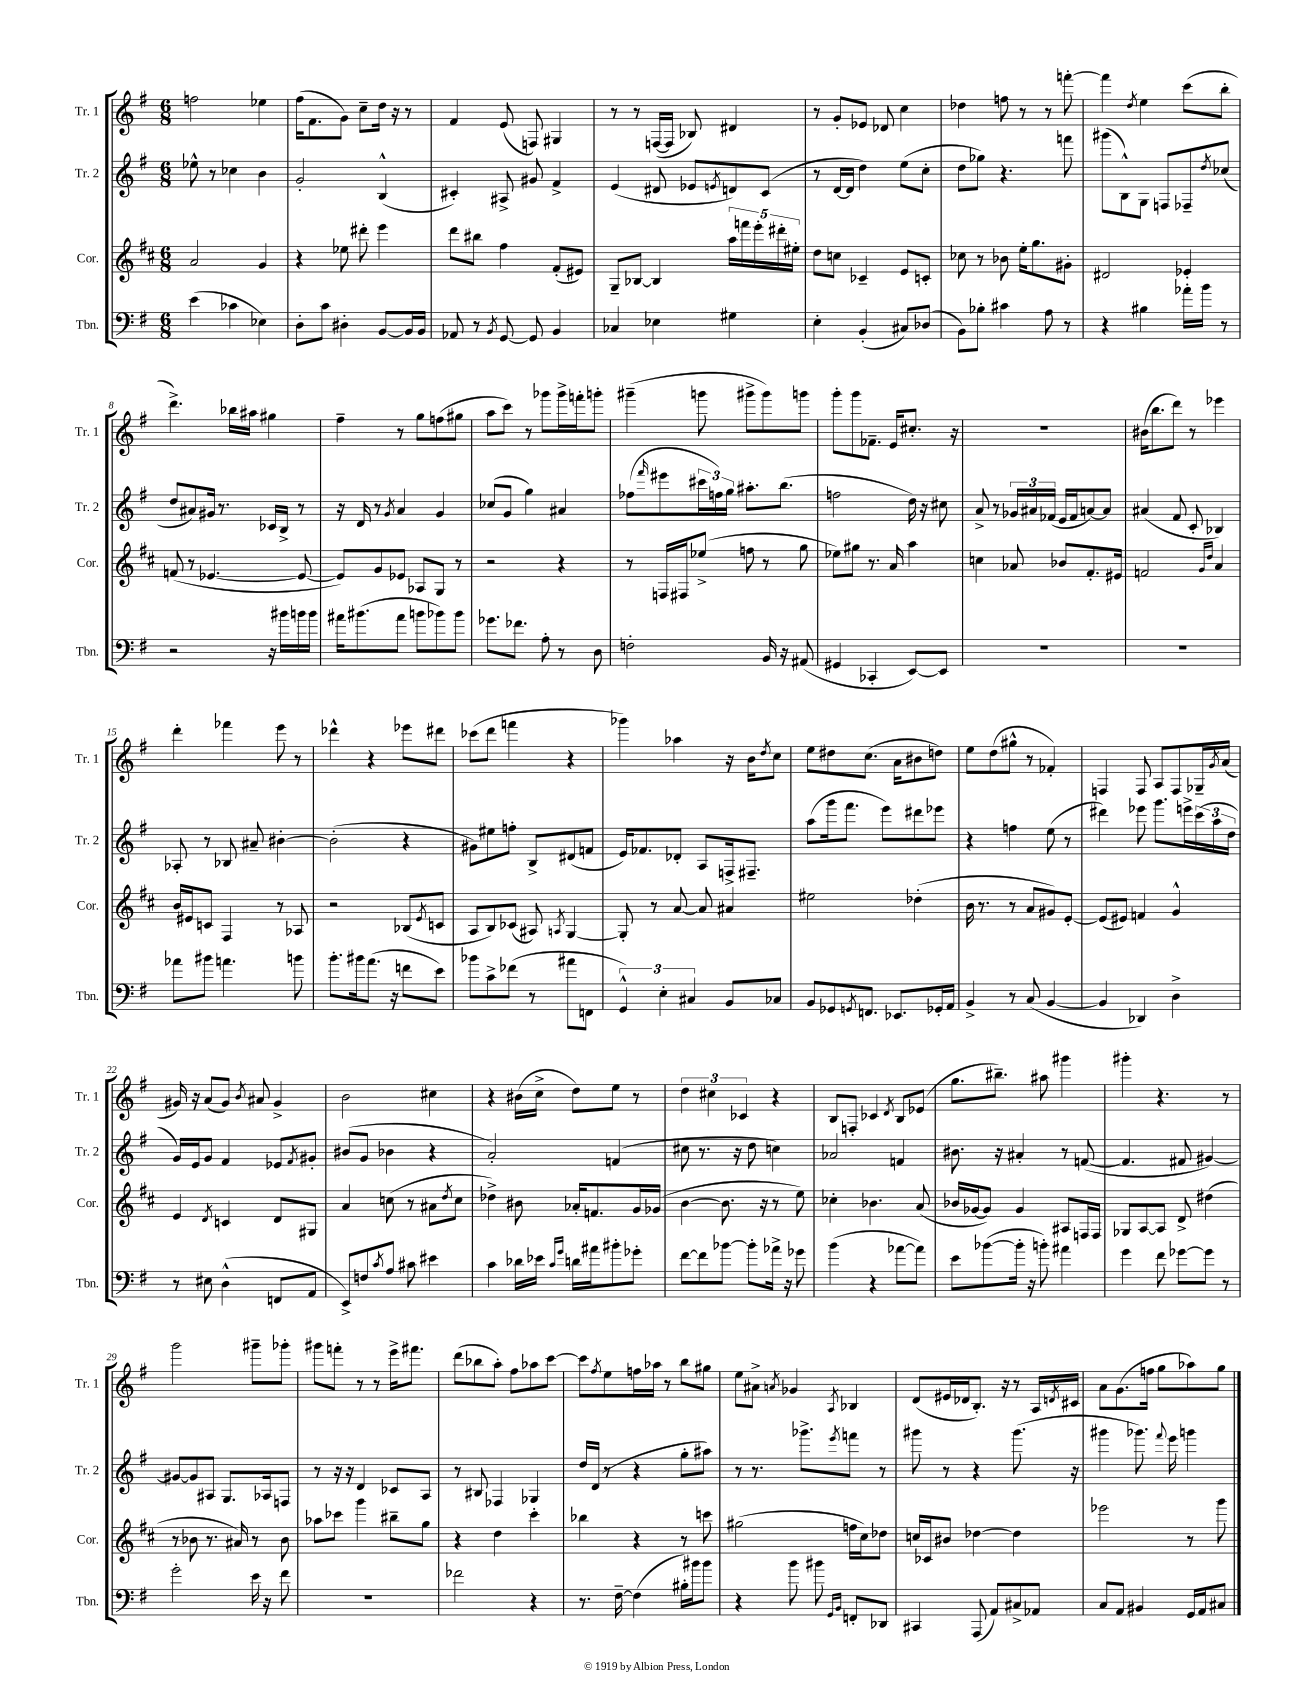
<<
\new StaffGroup <<
\new Staff = "s0" \with { instrumentName = "Tr. 1" shortInstrumentName = "Tr. 1" } {
    \clef treble \key g \major \numericTimeSignature \time 6/8
    f''2 ees''4 |
    fis''16( fis'8. g'8) c''8-- d''16 r16 r8 |
    fis'4 e'8( f8) gis4 |
    r8 r8 f16~( f16 bes8) dis'4 |
    r8 g'8-. ees'8 des'8 c''4 |
    des''4 f''8 r8 r8 f'''8~-. |
    f'''4 \acciaccatura { d''8 } e''4 c'''8( b''8-. |
    d'''4.->) bes''16 ais''16 gis''4 |
    fis''4-- r8 g''8 f''8( gis''8 |
    a''8 c'''8) r8 ges'''8 ges'''16-> f'''16-. g'''8-. |
    gis'''4--( g'''8 gis'''8-> gis'''8) g'''8 |
    g'''8-. g'''8 fes'8.-- e'16 cis''8.-. r16 |
    R2. |
    bis'16( b''8. d'''8) r8 ees'''4 |
    d'''4-. fes'''4 e'''8 r8 |
    des'''4-^ r4 ees'''8 dis'''8 |
    ces'''8( d'''8 f'''4 r4 |
    ges'''4) aes''4 r16 b'16 \acciaccatura { d''8 } c''8 |
    e''8 dis''8 c''8.( a'16 bis'8 d''8) |
    e''8 d''8( gis''8-^ r8 fes'4-.) |
    f4 f8 a8 f8 ges16-- \acciaccatura { g'8 } a'16( |
    gis'16) r16 a'8( gis'8) \acciaccatura { b'8 } ais'8 gis'4-> |
    b'2 cis''4 |
    r4 bis'16( c''16-> d''8) e''8 r8 |
    \tuplet 3/2 { d''4 cis''4 ces'4 } r4 |
    b8 f8-. ces'4 \acciaccatura { d'8 } b8 ees'8( |
    g''8. bis''8.--) ais''8 gis'''4 |
    gis'''4-. r4. r8 |
    g'''2 gis'''8-- ges'''8-. |
    gis'''8 f'''8-. r8 r8 e'''16-> fis'''8. |
    d'''8( bes''8 a''8-.) fis''8 aes''8 c'''8~ |
    c'''8 \acciaccatura { fis''8 } e''8 f''16 aes''16 r8 b''8 gis''8 |
    e''8 ais'8-> \acciaccatura { a'8 } ges'4 \acciaccatura { a8 } bes4 |
    d'8( eis'16 des'16 b8.-.) r16 r8 a16 \acciaccatura { d'8 } cis'16 |
    a'8 g'8.( f''16 g''8 aes''8) g''8 \bar "|." |
}
\new Staff = "s1" \with { instrumentName = "Tr. 2" shortInstrumentName = "Tr. 2" } {
    \clef treble \key g \major \numericTimeSignature \time 6/8
    ees''8-^ r8 ces''4 b'4 |
    g'2-. b4-^( |
    cis'4-.) ais8-> gis'8 fis'4-> |
    e'4( dis'8 ees'8 \acciaccatura { e'8 } d'8) c'8( |
    r8 d'16~ d'16 d''4) e''8( c''8-. |
    d''8 ges''8) r4. f'''8 |
    gis'''8( b8-^) g8 f8 fes8-- \acciaccatura { d''8 } ces''8( |
    d''8 ais'8) gis'16 r8. ces'16 b16-> r8 |
    r16 d'16 r8 \acciaccatura { g'8 } a'4 g'4 |
    ces''8( g'8 g''4) ais'4 |
    fes''8( \grace { fis'''16 } eis'''8 \tuplet 3/2 { cis'''16 f''16) g''16 } ais''8.-. b''8.( |
    f''2 d''16) r16 cis''8 |
    a'8-> r8 \tuplet 3/2 { ges'16 ais'16 fes'16( } e'16 fes'16 a'8~) a'8 |
    ais'4( fis'8 c'8-. bes4) |
    aes8-. r8 bes8 ais'8-- bis'4~-. |
    bis'2-.( r4 |
    gis'8) eis''8 f''8-. b8-> dis'8( f'8 |
    e'16) fes'8. des'8-. a8 f16-> fis8.-- |
    a''8( g'''16 fis'''8. e'''8) dis'''8 ees'''8 |
    r4 f''4 e''8( r8 |
    dis'''4) ees'''8 g'''8. e'''16-> \tuplet 3/2 { c'''16( a''16 d''16 } |
    g'16) e'16 g'8 fis'4 ees'8 \acciaccatura { fis'8 } gis'8-. |
    bis'8( g'8 bes'4 r4 |
    a'2-.) f'4( |
    cis''8 r8. r16 d''8 c''4) |
    aes'2 f'4 |
    bis'8. r16 ais'4-. r8 f'8~( |
    f'4. fis'8 gis'4~) |
    gis'8~ gis'8 ais8 g8. aes16 f8 |
    r8 r16 r16 d'4 ces'8 a8 |
    r8 bis8 fes4 ges4 |
    d''16 d'16( r8 r4 g''8-. ais''8) |
    r8 r8. ges'''8.-> \acciaccatura { e'''8 } f'''8 r8 |
    gis'''8 r8 r4 gis'''8.( r16 |
    gis'''4 ges'''8.) \appoggiatura { fis'''8 } e'''16 g'''4 \bar "|." |
}
\new Staff = "s2" \with { instrumentName = "Cor." shortInstrumentName = "Cor." } {
    \clef treble \key d \major \numericTimeSignature \time 6/8
    a'2 g'4 |
    r4 ees''8 dis'''8-. e'''4 |
    d'''8 bis''8 fis''4 fis'8-.( eis'8) |
    g8-- bes8~ bes4 \tuplet 5/4 { a''16 f'''16 e'''16-. dis'''16-. eis''16-. } |
    d''8 c''8 ces'4-- e'8 c'8-. |
    ces''8 r8 bes'8 e''16-. g''8. gis'8-. |
    dis'2 ees'4-. |
    f'8( r8 ees'4.~ ees'8~ |
    ees'8) g'8 ees'8 aes8 g8 r8 |
    r2 r4 |
    r8 f16 fis16 ees''8->( f''8 r8 g''8 |
    ees''8) gis''8 r8. a'16 a''4 |
    c''4 aes'8 bes'8 fis'8.-. eis'16 |
    f'2 \grace { g'16 d''16 } a'4 |
    b'16 eis'16 c'8 fis4 r8 aes8 |
    r2 bes8( \acciaccatura { e'8 } c'8 |
    a8 b8) ces'8( ais8) \acciaccatura { a8 } g4~ |
    g8-. r8 a'8~ a'8 ais'4 |
    eis''2 des''4-.( |
    b'16 r8. r8 a'8 gis'8) e'8~-. |
    e'8( eis'8) f'4 g'4-^ |
    e'4 \acciaccatura { d'8 } c'4 d'8 gis8 |
    a'4 c''8( r8 ais'8 \acciaccatura { d''8 } c''8 |
    des''4->) bis'8 aes'16-. f'8. g'16 ges'16( |
    b'4~ b'8. r16 r8 e''8) |
    ces''4-. bes'4. a'8( |
    bes'16 ges'16~ ges'8) ges'4 ais8 f16 f16 |
    ges8 a8~ a8 d'8-> dis''4( |
    r8 bes'8 r8. ais'16) r8 bes'8 |
    aes''8 ces'''8 g'''4 bis''8-- g''8 |
    r4 d''4 cis'''4-. |
    bes''4 r4 r8 c'''8 |
    gis''2( f''16 cis''16) des''8 |
    c''16 ces'16 bis'8 des''4~ des''4 |
    ees'''2 r8 g'''8 \bar "|." |
}
\new Staff = "s3" \with { instrumentName = "Tbn." shortInstrumentName = "Tbn." } {
    \clef bass \key g \major \numericTimeSignature \time 6/8
    e'4( ces'4 ees4) |
    d8-. c'8 dis4-. b,8~ b,16 b,16 |
    aes,8 r8 \acciaccatura { b,8 } g,8~ g,8 b,4 |
    ces4 ees4 gis4 |
    e4-. b,4-.( cis8) des8( |
    b,8) bes8-. cis'4 a8 r8 |
    r4 bis4 aes'16-. b'16 r8 |
    r2 r16 bis'16 b'16 b'16 |
    ais'16 bis'8.( ais'8 b'8 bes'8) bes'8 |
    ges'8. fes'8. a8-. r8 d8 |
    f2-. b,16 r16 ais,8( |
    gis,4 ces,4-. e,8~) e,8 |
    R2. |
    R2. |
    aes'8 bis'8 a'4. b'8 |
    b'8.-. bis'16 a'8.( r16 f'8 e'8) |
    bes'8 c'8-> fes'8( r8 ais'8 f,8 |
    \tuplet 3/2 { g,4-^) e4-. cis4 } b,8 ces8 |
    b,8 ges,8 \acciaccatura { g,8 } f,8. ees,8. ges,16-. a,16 |
    b,4-> r8 c8( b,4~ |
    b,4 des,4) d4-> |
    r8 eis8 d4-^( f,8 a,8 |
    e,8->) f8 \acciaccatura { c'8 } a8 cis'8 eis'4 |
    c'4 des'16 ees'16 \grace { c'16 g'16 } d'16 ais'16 bis'8-. ges'8-. |
    fis'8~ fis'8 bes'8~ bes'8-. aes'16-> r16 ges'8 |
    b'4( r4 aes'8~ aes'8) |
    e'8 bes'8~( bes'16-. r16 b'8-.) ais'4 |
    g'4 fis'8 ges'8~ ges'8 r8 |
    g'2-. e'16 r16 fis'8 |
    R2. |
    fes'2 r4 |
    r8. fis16~-- fis4( bis16-.) bis'16 bis'8 |
    r4 b'8 bis'8 \grace { g,16 b,16 } f,8-. des,8 |
    cis,4 a,,8( a,8) cis8-> aes,8 |
    c8 a,8 bis,4 g,16 a,16 cis8 \bar "|." |
}
>>
>>
